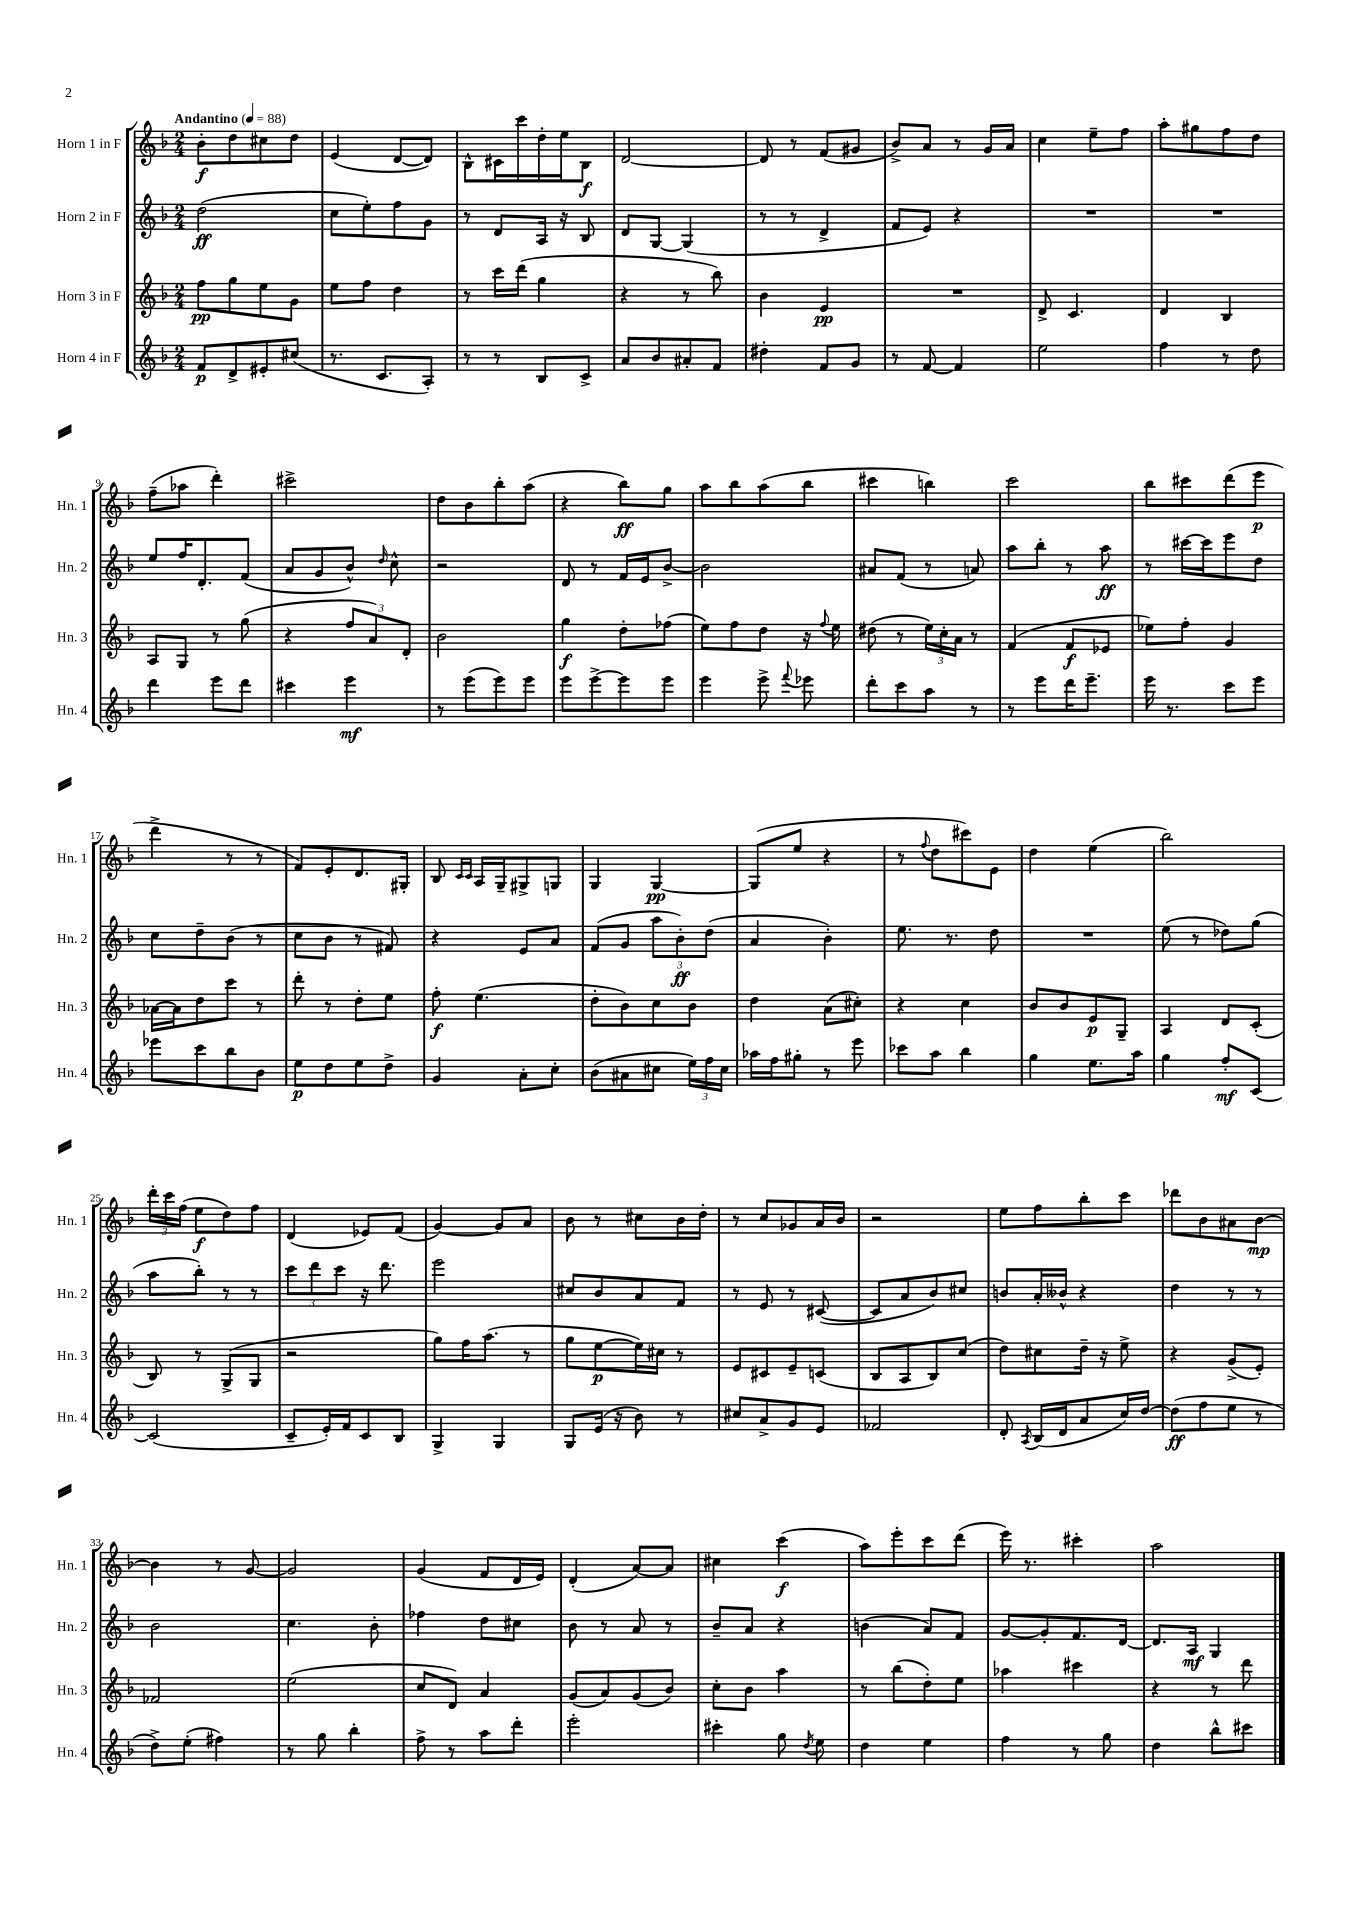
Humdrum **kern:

**kern	**kern	**kern	**kern
*staff4	*staff3	*staff2	*staff1
*clefG2	*clefG2	*clefG2	*clefG2
*k[b-]	*k[b-]	*k[b-]	*k[b-]
*M2/4	*M2/4	*M2/4	*M2/4
*MM88	*MM88	*MM88	*MM88
8f/L	8ff\L	(2dd\	8b-'\L
8d^/	8gg\	.	8dd\
8e#'/	8ee\	.	8cc#\
(8cc#/J	8g\J	.	8dd\J
=	=	=	=
8.r	8ee\L	8cc\L	(4e/
.	8ff\J	8ee'\)	.
8.c/L	.	.	.
.	4dd\	8ff\	[8d/L
8A'/J)	.	8g\J	8d/]J)
=	=	=	=
8r	8r	8r	8B-^^\L
8r	16ccc\LL	8d/L	16c#\L
.	(16ddd\JJ	.	16ccc\
8B-/L	4gg\	16A/Jk	16dd'\
.	.	16r	16ee\J
8c^/J	.	8B-/	8B-\J
=	=	=	=
8a/L	4r	8d/L	[2d/
8b-/	.	[8G/J	.
8a#'/	8r	(4G/]	.
8f/J	8bb-\)	.	.
=	=	=	=
4dd#'\	4b-\	8r	8d/]
.	.	8r	8r
8f/L	4e/	4d^/	(8f/L
8g/J	.	.	8g#/J
=	=	=	=
8r	2r	8f/L	8b-^/L)
[8f/	.	8e/J)	8a/J
4f/]	.	4r	8r
.	.	.	16g/LL
.	.	.	16a/JJ
=	=	=	=
2ee\	8d^/	2r	4cc\
.	4.c/	.	.
.	.	.	8ee~\L
.	.	.	8ff\J
=	=	=	=
4ff\	4d/	2r	8aa'\L
.	.	.	8gg#\
8r	4B-/	.	8ff\
8dd\	.	.	8dd\J
=	=	=	=
4ddd\	8A/L	8ee/L	(8ff~\L
.	8G/J	16ff/K	8aa-\J
.	.	8.d'/	.
8eee\L	8r	.	4ddd'\)
8ddd\J	(8gg\	(8f/J	.
=	=	=	=
4ccc#\	4r	8a/L	2ccc#^\
.	.	8g/	.
4eee\	12ff/L	8b-^^/J)	.
.	12a/)	.	.
.	.	16qqdd/	.
.	.	8cc^^\	.
.	12d'/J	.	.
=	=	=	=
8r	2b-\	2r	8dd\L
(8eee\L	.	.	8b-\
8eee\)	.	.	8bb-'\
8eee\J	.	.	(8aa\J
=	=	=	=
8eee\L	4gg\	8d/	4r
[8eee^\	.	8r	.
8eee\]	8dd'\L	16f/LL	8bb-\L)
.	.	16e/J	.
8eee\J	(8ff-\J	[8b-^/J	8gg\J
=	=	=	=
4eee\	8ee\L)	2b-\]	8aa\L
.	8ff\	.	8bb-\
8eee^\	8dd\J	.	(8aa\
8qqfff/	.	.	.
8eee-\	16r	.	8bb-\J
.	8qqff/	.	.
.	16ee\	.	.
=	=	=	=
8ddd'\L	(8dd#\	8a#/L	4ccc#\
8ccc\	8r	(8f/J	.
8aa\J	24ee\LL)	8r	4bb\)
.	24cc'\	.	.
.	24a\JJ	.	.
8r	8r	8a/)	.
=	=	=	=
8r	(4f/	8aa\L	2ccc\
8eee\L	.	8bb-'\J	.
16ddd\K	8f/L	8r	.
8.eee~\J	.	.	.
.	8e-/J	8aa\	.
=	=	=	=
16eee\	8ee-\L)	8r	8bb-\L
8.r	.	.	.
.	8ff'\J	[16ccc#\LL	8ccc#\
.	.	16ccc#\]J	.
8ccc\L	4g/	8eee\	(8ddd\
8eee\J	.	8dd\J	8eee\J
=	=	=	=
8eee-\L	[16a-\LL	8cc\L	4ddd^\
.	16a-\]J	.	.
8ccc\	8dd\	8dd~\	.
8bb-\	8ccc\J	(8b-\J	8r
8b-\J	8r	8r	8r
=	=	=	=
8ee\L	8ddd'\	8cc\L	8f/L)
8dd\	8r	8b-\J	8e'/
8ee\	8dd'\L	8r	8.d/
8dd^\J	8ee\J	8f#/)	.
.	.	.	16G#'/Jk
=	=	=	=
4g/	8ff'\	4r	8B-/
.	.	.	16qqc/LL
.	.	.	16qqc/JJ
.	(4.ee\	.	16A/LL
.	.	.	16G~/J
8a'\L	.	8e/L	8G#^/
8cc'\J	.	8a/J	8G/J
=	=	=	=
(8b-\L	8dd'\L	(8f/L	4G/
8a#\	8b-\)	8g/J	.
8cc#\J	8cc\	12aa\L	[4G/
.	.	12b-'\)	.
24ee\LL)	8b-\J	.	.
24ff\	.	(12dd\J	.
24cc#\JJ	.	.	.
=	=	=	=
16aa-\LL	4dd\	4a/	(8G/]L
16ff\J	.	.	.
8gg#'\J	.	.	8ee/J
8r	(8a\L	4b-'\)	4r
8eee\	8cc#'\J)	.	.
=	=	=	=
8ccc-\L	4r	8.ee\	8r
.	.	.	8qqff/
8aa\J	.	.	8dd\L
.	.	8.r	.
4bb-\	4cc\	.	8ccc#\)
.	.	8dd\	8e\J
=	=	=	=
4gg\	8b-/L	2r	4dd\
.	8b-/	.	.
8.ee\L	8e/	.	(4ee\
.	8G~/J	.	.
16aa\Jk	.	.	.
=	=	=	=
4gg\	4A/	(8ee\	2bb-\)
.	.	8r	.
8ff'/L	8d/L	8dd-\L)	.
[8c/J	(8c'/J	(8gg\J	.
=	=	=	=
(2c/]	8B-/)	8aa\L	24ddd'\LL
.	.	.	24ccc\
.	.	.	(24ff\JJ
.	8r	8bb-'\J)	8ee\L
.	(8G^/L	8r	8dd\)
.	8G/J	8r	8ff\J
=	=	=	=
8c~/L	2r	12ccc\L	(4d/
.	.	12ddd\	.
16e'/L)	.	.	.
.	.	12ccc\J	.
16f/J	.	.	.
8c/	.	16r	8e-/L)
.	.	8.ddd\	.
8B-/J	.	.	(8f/J
=	=	=	=
4G^/	8gg\L)	2eee\	[4g/)
.	16ff\K	.	.
.	(8.aa\J	.	.
4G/	.	.	8g/]L
.	8r	.	8a/J
=	=	=	=
8G/L	8gg\L	8cc#/L	8b-\
(16e/Jk	[8ee\	8b-/	8r
16r	.	.	.
8b-\)	16ee\]L)	8a/	8cc#\L
.	16cc#\JJ	.	.
8r	8r	8f/J	16b-\L
.	.	.	16dd'\JJ
=	=	=	=
8cc#/L	8e/L	8r	8r
8a^/	8c#/	8e/	8cc/L
8g/	8e~/	8r	8g-/
8e/J	(8c/J	([8c#/	16a/L
.	.	.	16b-/JJ
=	=	=	=
2f-/	8B-/L	8c#/]L	2r
.	8A/	8a/	.
.	8B-/)	8b-/)	.
.	(8cc/J	8cc#/J	.
=	=	=	=
8d'/	8dd\L)	8b/L	8ee\L
8qA/	.	.	.
(16B-/LL	8cc#\	16a'/L	8ff\
16d/J	.	16b--^^/JJ	.
8a/	16dd~\Jk	4r	8bb-'\
.	16r	.	.
16cc/L)	8ee^\	.	8ccc\J
[16dd/JJ	.	.	.
=	=	=	=
(8dd\]L	4r	4dd\	8ddd-\L
8ff\	.	.	8b-\
8ee\J	(8g^/L	8r	8a#\
8r	8e'/J)	8r	[8b-\J
=	=	=	=
8dd^\L)	2f-/	2b-\	4b-\]
(8ee'\J	.	.	.
4ff#\)	.	.	8r
.	.	.	[8g/
=	=	=	=
8r	(2ee\	4.cc\	2g/]
8gg\	.	.	.
4bb-'\	.	.	.
.	.	8b-'\	.
=	=	=	=
8ff^\	8cc/L	4ff-\	(4g/
8r	8d/J)	.	.
8aa\L	4a/	8dd\L	8f/L
8ddd'\J	.	8cc#\J	16d/L
.	.	.	16e/JJ)
=	=	=	=
2eee'\	(8g/L	8b-\	(4d'/
.	8a/)	8r	.
.	(8g/	8a/	[8a/L)
.	8b-/J)	8r	8a/]J
=	=	=	=
4ccc#'\	8cc'\L	8b-~/L	4cc#\
.	8b-\J	8a/J	.
8gg\	4aa\	4r	(4ccc\
8qdd/	.	.	.
8ee\	.	.	.
=	=	=	=
4dd\	8r	(4b\	8aa\L)
.	(8bb-\L	.	8eee'\
4ee\	8dd'\)	8a/L)	8ccc\
.	8ee\J	8f/J	(8ddd\J
=	=	=	=
4ff\	4aa-\	[8g/L	16eee\)
.	.	.	8.r
.	.	8g'/]	.
8r	4ccc#\	8.f/	4ccc#'\
8gg\	.	.	.
.	.	[16d/Jk	.
=	=	=	=
4dd\	4r	8.d/]L	2aa\
.	.	16A/Jk	.
8bb-^^\L	8r	4G/	.
8ccc#\J	8ddd\	.	.
==	==	==	==
*-	*-	*-	*-
